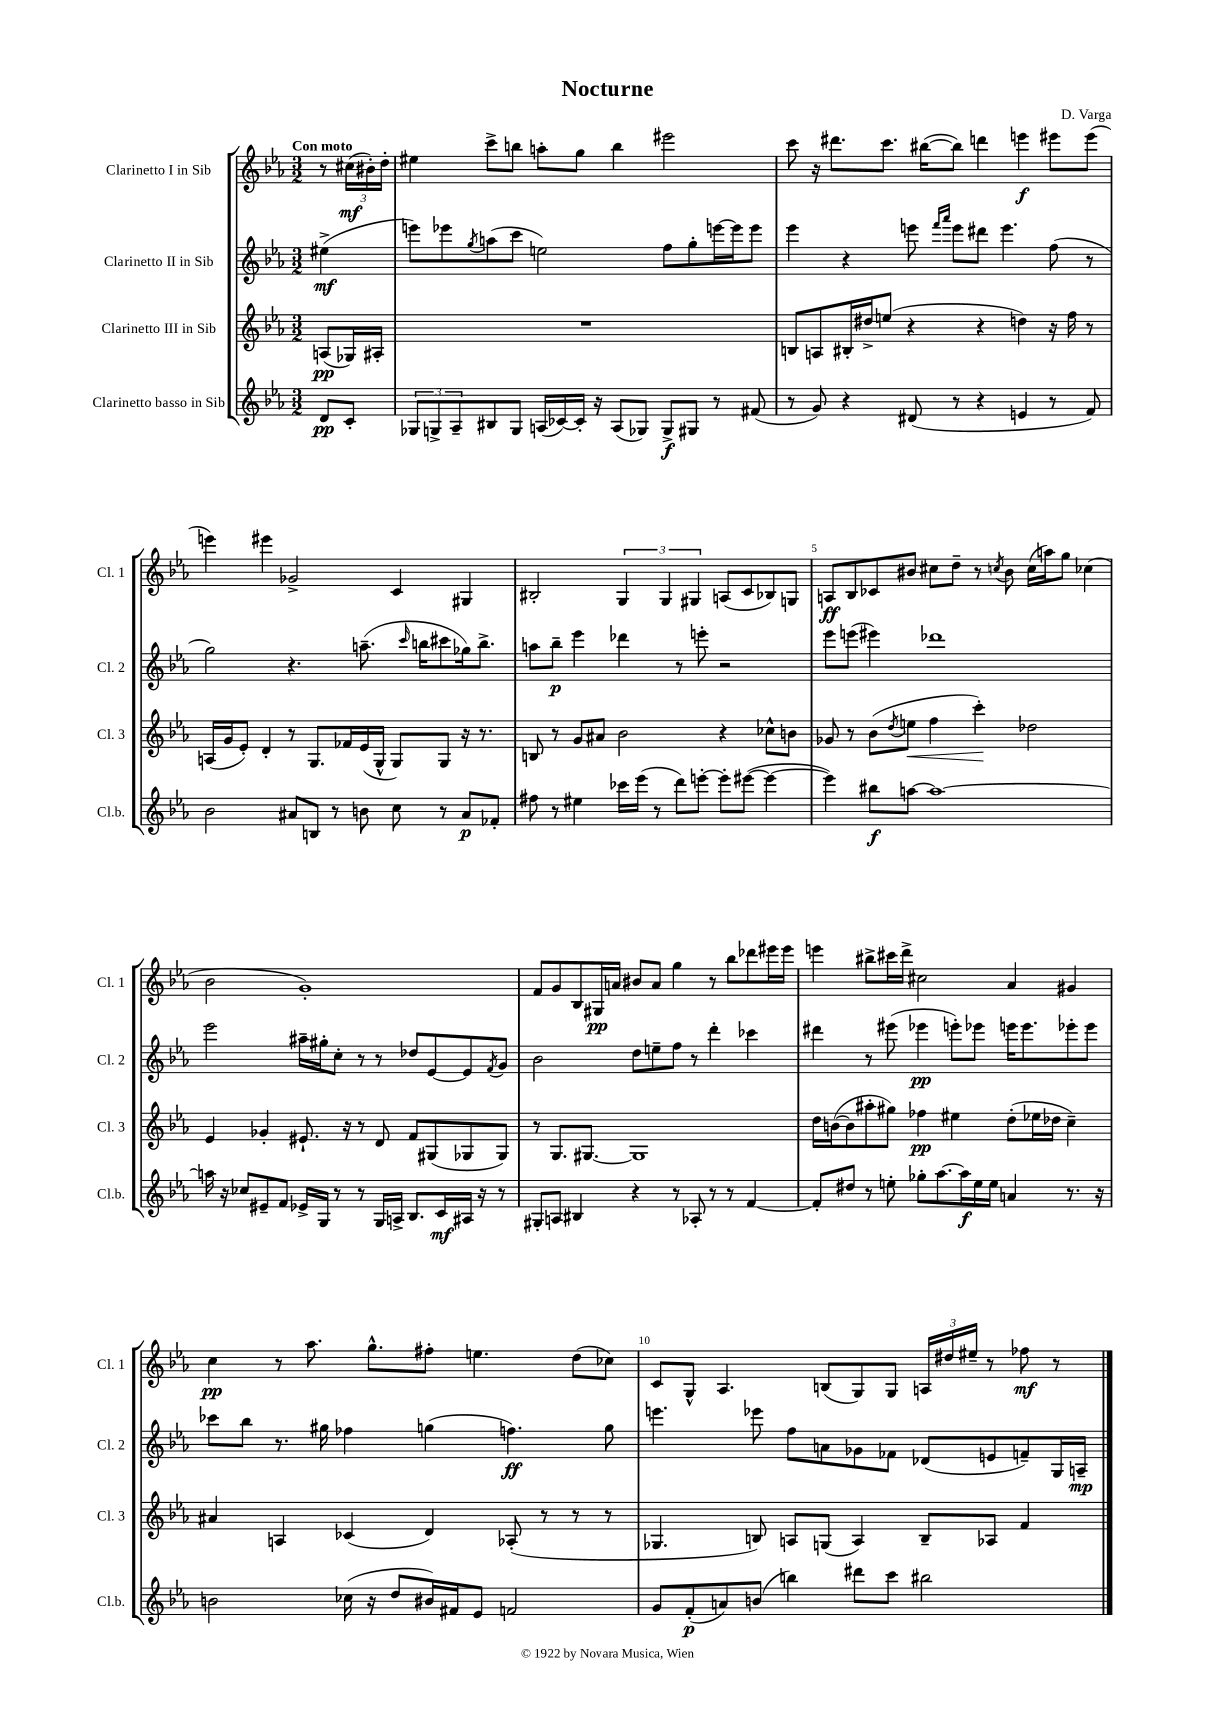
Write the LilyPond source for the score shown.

\header { title = "Nocturne" composer = "D. Varga" }
<<
\new StaffGroup <<
\new Staff = "s0" \with { instrumentName = "Clarinetto I in Sib" shortInstrumentName = "Cl. 1" } {
    \clef treble \key ees \major \numericTimeSignature \time 3/2 \partial 4 \tempo "Con moto"
    r8 \tuplet 3/2 { cis''16\mf( bis'16-.) d''16-. } |
    eis''4 c'''8-> b''8 a''8-. g''8 b''4 eis'''2 |
    c'''8 r16 dis'''8. c'''8. bis''16~( bis''8) d'''4 e'''4\f eis'''8 eis'''8( |
    e'''4) eis'''4 ges'2-> c'4 gis4 |
    bis2-. \tuplet 3/2 { g4 g4 gis4 } a8( c'8 bes8) g8 |
    a8\ff bes8 ces'8 bis'8 cis''8 d''8-- r8 \acciaccatura { c''8 } bis'8 c''16( a''16) g''8 ces''4( |
    bes'2 g'1-.) |
    f'8 g'8 bes8 gis16\pp a'16 bis'8 a'8 g''4 r8 bes''8 des'''8 eis'''16 eis'''16 |
    e'''4 bis''8-> cis'''16 d'''16-> cis''2 aes'4 gis'4 |
    c''4\pp r8 aes''8. g''8.-^ fis''8-. e''4. d''8( ces''8) |
    c'8 g8-^ aes4. b8( g8) g8 \tuplet 3/2 { a16 dis''16 eis''16-- } r8 fes''8\mf r8 \bar "|." |
}
\new Staff = "s1" \with { instrumentName = "Clarinetto II in Sib" shortInstrumentName = "Cl. 2" } {
    \clef treble \key ees \major \numericTimeSignature \time 3/2 \partial 4
    eis''4->\mf( |
    e'''8) ees'''8 \acciaccatura { g''8 } a''8( c'''8 e''2) f''8 g''8-. e'''16~ e'''16 e'''8 |
    ees'''4 r4 e'''8 \grace { f'''16 aes'''16 } e'''8 dis'''8 e'''4. f''8( r8 |
    g''2) r4. a''8.--( \grace { c'''16 } b''16 cis'''8 ges''16) b''8.-> |
    a''8 bes''8--\p ees'''4 des'''4 r8 e'''8-. r2 |
    ees'''8 e'''8( eis'''4) des'''1 |
    ees'''2 ais''16-- gis''16-. c''8-. r8 r8 des''8 ees'8~ ees'8 \acciaccatura { f'8 } g'8 |
    bes'2 d''8 e''8-- f''8 r8 d'''4-. ces'''4 |
    dis'''4 r8 eis'''8( ees'''4\pp e'''8-.) ees'''8 e'''16 e'''8. ees'''8-. ees'''8 |
    ces'''8 bes''8 r8. gis''16 fes''4 g''4( f''4.\ff) g''8 |
    e'''4. ees'''8 f''8 a'8 ges'8 fes'8 des'8( e'8 f'8--) g16 a16--\mp \bar "|." |
}
\new Staff = "s2" \with { instrumentName = "Clarinetto III in Sib" shortInstrumentName = "Cl. 3" } {
    \clef treble \key ees \major \numericTimeSignature \time 3/2 \partial 4
    a8\pp( ges16) ais16-. |
    R1. |
    b8 a8 bis16-. dis''16-> e''8( r4 r4 d''4) r16 f''16 r8 |
    a16( g'16 ees'8-.) d'4-. r8 g8. fes'16 ees'16( g16-^ g8) g8 r16 r8. |
    b8 r8 g'8 ais'8 bes'2 r4 ces''8-^ b'8 |
    ges'8 r8 bes'8( \acciaccatura { d''8 } e''8\< f''4 c'''4-.\!) des''2 |
    ees'4 ges'4-. eis'8.-! r16 r8 d'8 f'8 gis8( ges8 ges8) |
    r8 g8. gis8.~ gis1 |
    d''16 b'16~( b'8 ais''8-. gis''8) fes''4\pp eis''4 d''8-.( ees''16 des''16 c''4--) |
    ais'4 a4 ces'4( d'4) aes8-.( r8 r8 r8 |
    ges4. b8) a8 g8( a4) b8-- aes8 f'4 \bar "|." |
}
\new Staff = "s3" \with { instrumentName = "Clarinetto basso in Sib" shortInstrumentName = "Cl.b." } {
    \clef treble \key ees \major \numericTimeSignature \time 3/2 \partial 4
    d'8\pp c'8-. |
    \tuplet 3/2 { ges8 g8-> aes8-- } bis8 g8 a16( ces'16~) ces'16-. r16 a8( ges8) ges8->\f gis8 r8 fis'8( |
    r8 g'8) r4 dis'8( r8 r4 e'4 r8 f'8) |
    bes'2 ais'8 b8 r8 b'8 c''8 r8 ais'8\p fes'8-. |
    fis''8 r8 eis''4 ces'''16 ees'''16( r8 d'''8) e'''8~-. e'''8-. eis'''8~( eis'''4~ |
    eis'''4) bis''8\f a''8~ a''1~ |
    a''16 r16 ces''8 eis'8-- f'8 ees'16-> g16 r8 r8 g16 a16-> bes8. c'16\mf ais16 r16 r8 |
    gis8-. a8 bis4 r4 r8 aes8-. r8 r8 f'4~ |
    f'8-. dis''8 r8 e''8-. ges''8-. aes''8.~ aes''16\f e''16 e''16 a'4 r8. r16 |
    b'2 ces''16( r16 d''8 bis'16) fis'16 ees'8 f'2 |
    g'8 f'8-.\p( a'8) b'8( b''4) dis'''8 c'''8 bis''2 \bar "|." |
}
>>
>>
\layout { \context { \Score \override BarNumber.break-visibility = ##(#f #t #t) barNumberVisibility = #(every-nth-bar-number-visible 5) } }
